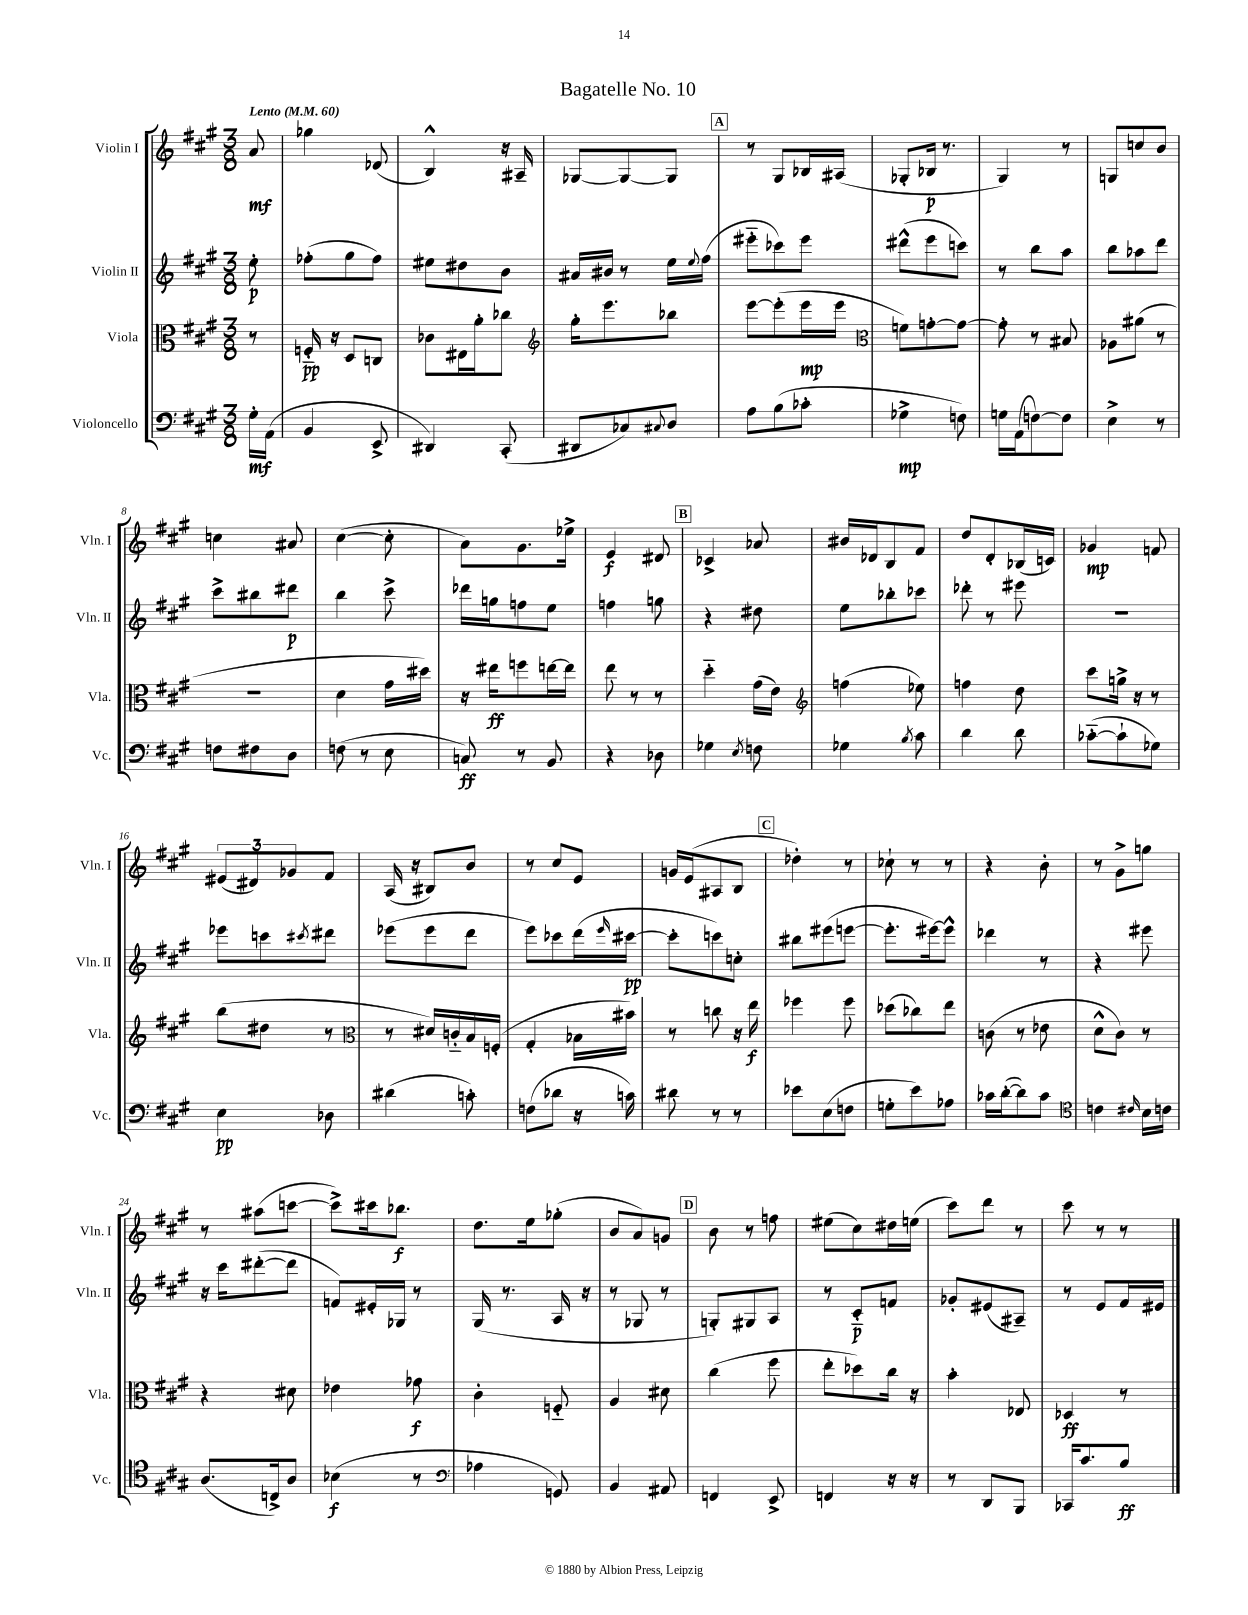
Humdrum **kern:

**kern	**kern	**kern	**kern
*staff4	*staff3	*staff2	*staff1
*clefF4	*clefC3	*clefG2	*clefG2
*k[f#c#g#]	*k[f#c#g#]	*k[f#c#g#]	*k[f#c#g#]
*M3/8	*M3/8	*M3/8	*M3/8
*MM60	*MM60	*MM60	*MM60
16G#'\LL	8r	8ee'\	8a/
(16AA\JJ	.	.	.
=	=	=	=
4BB/	16F'~/	(8ff-'\L	4gg-\
.	16r	.	.
.	8D/L	8gg#\	.
8EE^/	8C/J	8ff-\J)	(8d-/
=	=	=	=
4DD#/)	8c-\L	8ee#\L	4B^^/)
.	16E#\L	8dd#\	.
.	16a'\J	.	.
(8CC#'/	8cc-\J	8b\J	16r
.	.	.	16A#~/
=	=	=	=
*	*clefG2	*	*
8DD#/L	16gg#'\LK	16a#/LL	[8G-/L
.	8.eee\	16b#/JJ	.
8C-/)	.	8r	8G-/_
8qqC#/	.	.	.
8D/J	8bb-\J	16ee\LL	8G-/]J
.	.	8qqee/	.
.	.	(16ff#\JJ	.
=	=	=	=
8A\L	[8eee\L	8eee#'~\L	8r
(8B\	(8eee'\]	8ccc-\)	8G#/L
8c-'\J	16eee\L	8eee#\J	16B-/L
.	16eee\JJ	.	(16A#/JJ
=	=	=	=
*	*clefC3	*	*
4G-^\	8f\L)	(8ddd#^^\L	8G-'/L
.	[8g'\	8eee\	16B-/Jk
.	.	.	8.r
8F\)	8g\_J	8ccc\J)	.
=	=	=	=
16G\LL	8g'\]	8r	4G#/)
(16AA\J	.	.	.
[8F\)	8r	8bb\L	.
8F\]J	8B#/	8aa\J	8r
=	=	=	=
4E^\	8A-\L	8bb\L	8G/L
.	(8a#\J	8aa-\	8cc/
8r	8r	8ddd\J	8b/J
=	=	=	=
8F\L	4.r	8ccc#^\L	4cc\
8F#\	.	8bb#\	.
8D\J	.	8ddd#\J	8a#/
=	=	=	=
(8F\	4d\	4bb\	([4cc#\
8r	.	.	.
8E\	16g#\LL	8ccc#^\	8cc#'\]
.	16dd#\JJ)	.	.
=	=	=	=
8C/)	16r	16ddd-\LL	8a\L)
.	16ee#\LK	16gg\J	.
8r	8ff\	8ff\	8.g#\
8BB/	[16ee\L	8ee\J	.
.	16ee\]JJ	.	16ee-^\Jk
=	=	=	=
4r	8ee\	4ff\	4e/
.	8r	.	.
8D-\	8r	8gg\	8d#/
=	=	=	=
4G-\	4dd'~\	4r	4c-^/
8qE/	.	.	.
8F\	(16g#\LL	8dd#\	8a-/
.	16e\JJ)	.	.
=	=	=	=
*	*clefG2	*	*
4G-\	(4ff\	8ee\L	16b#/LL
.	.	.	16d-/J
.	.	8bb-'\	8B/
8qB/	.	.	.
8c#\	8ee-\)	8ccc-\J	8f#/J
=	=	=	=
4d\	4ff\	8ddd-'\	8dd/L
.	.	8r	8d'/
8d\	8dd\	8eee#\	(16B-/L
.	.	.	16c/JJ)
=	=	=	=
([8c-'~\L	8ccc#\L	4.r	4g-/
8c-`\]	16gg^\Jk	.	.
.	16r	.	.
8G-\J)	8r	.	8f/
=	=	=	=
4E\	(8bb\L	8eee-\L	(12e#/L
.	.	.	12d#/)
.	8dd#\J	8ccc\	.
.	.	.	12g-/
.	.	8qccc#/	.
8D-\	8r	8ddd#\J	8f#/J
=	=	=	=
*	*clefC3	*	*
(4d#\	8r	(8eee-\L	(16A/
.	.	.	16r
.	16d#/LL)	8eee-\	8B#/L)
.	16c'~/	.	.
8c'\)	16B/	8ddd\J	8b/J
.	(16F'/JJ	.	.
=	=	=	=
(8F\L	4G#'/	8eee\L)	8r
8d-\J	.	8ccc-\	8cc#/L
16r	16B-\LL	(16ddd\L	8e/J
.	.	16qqeee/	.
16c\)	16b#\JJ)	[16ccc#\JJ	.
=	=	=	=
8d#\	8r	8ccc#'\]L	16g/LL
.	.	.	(16e/J
8r	8cc\	8ccc\)	8A#/
8r	16r	8cc'\J	8B/J
.	16ee\	.	.
=	=	=	=
8e-\L	4ff-\	8bb#\L	4dd-'\)
(8E\	.	(8eee#\	.
8F\J	8ff-\	[8eee\J	8r
=	=	=	=
8G'\L	(8dd-\L	8.eee'\]L	8cc-`\
8e\)	8cc-\)	.	8r
.	.	[16eee#\k)	.
8A-\J	8ee\J	8eee#^^\]J	8r
=	=	=	=
16c-\LL	(8c\	4ddd-\	4r
([16d'\J	.	.	.
8d\])	8r	.	.
8c-\J	8e-\	8r	8b'\
=	=	=	=
*clefC4	*	*	*
4c\	8d^^\L	4r	8r
.	8c#\J)	.	8g#^\L
16qqc#/	.	.	.
16B\LL	8r	8eee#\	8gg\J
16c\JJ	.	.	.
=	=	=	=
(8.A/L	4r	16r	8r
.	.	16ccc#\LK	.
.	.	([8ddd#'\	(8aa#\L
16C^/k)	.	.	.
8A/J	8d#\	8ddd#\]J	[8ccc\J
=	=	=	=
(4B-\	4e-\	8f/L)	8ccc^\]L)
.	.	16e#'/L	16ccc#\k
.	.	16G-/JJ	8.bb-\J
8r	8g-\	8r	.
=	=	=	=
*clefF4	*	*	*
4A-\	4c#'\	(16G#/	8.dd\L
.	.	8.r	.
.	.	.	16ee\k
8GG/)	8F'~/	16A/	(8gg-'\J
.	.	16r	.
=	=	=	=
4BB/	4A/	8r	8b/L
.	.	8G-/	8a/)
8AA#/	8d#\	8r	8g/J
=	=	=	=
4FF/	(4cc#\	8G'/L)	8b\
.	.	8G#/	8r
8EE^/	8ff#\	8A/J	8ff\
=	=	=	=
4FF/	8ee'\L	8r	(8ee#\L
.	8dd-\)	8c#'~/L	8cc#\)
16r	16cc#\Jk	8f/J	16dd#\L
16r	16r	.	(16ee\JJ
=	=	=	=
8r	4b'\	8g-'/L	8ccc#\L)
8DD/L	.	(8e#/	8ddd\J
8BBB/J	8E-/	8A#~/J)	8r
=	=	=	=
16CC-/LK	4D-/	8r	8ccc#\
8.c#/	.	.	.
.	.	8e/L	8r
8B/J	8r	16f#/L	8r
.	.	16e#/JJ	.
==	==	==	==
*-	*-	*-	*-
